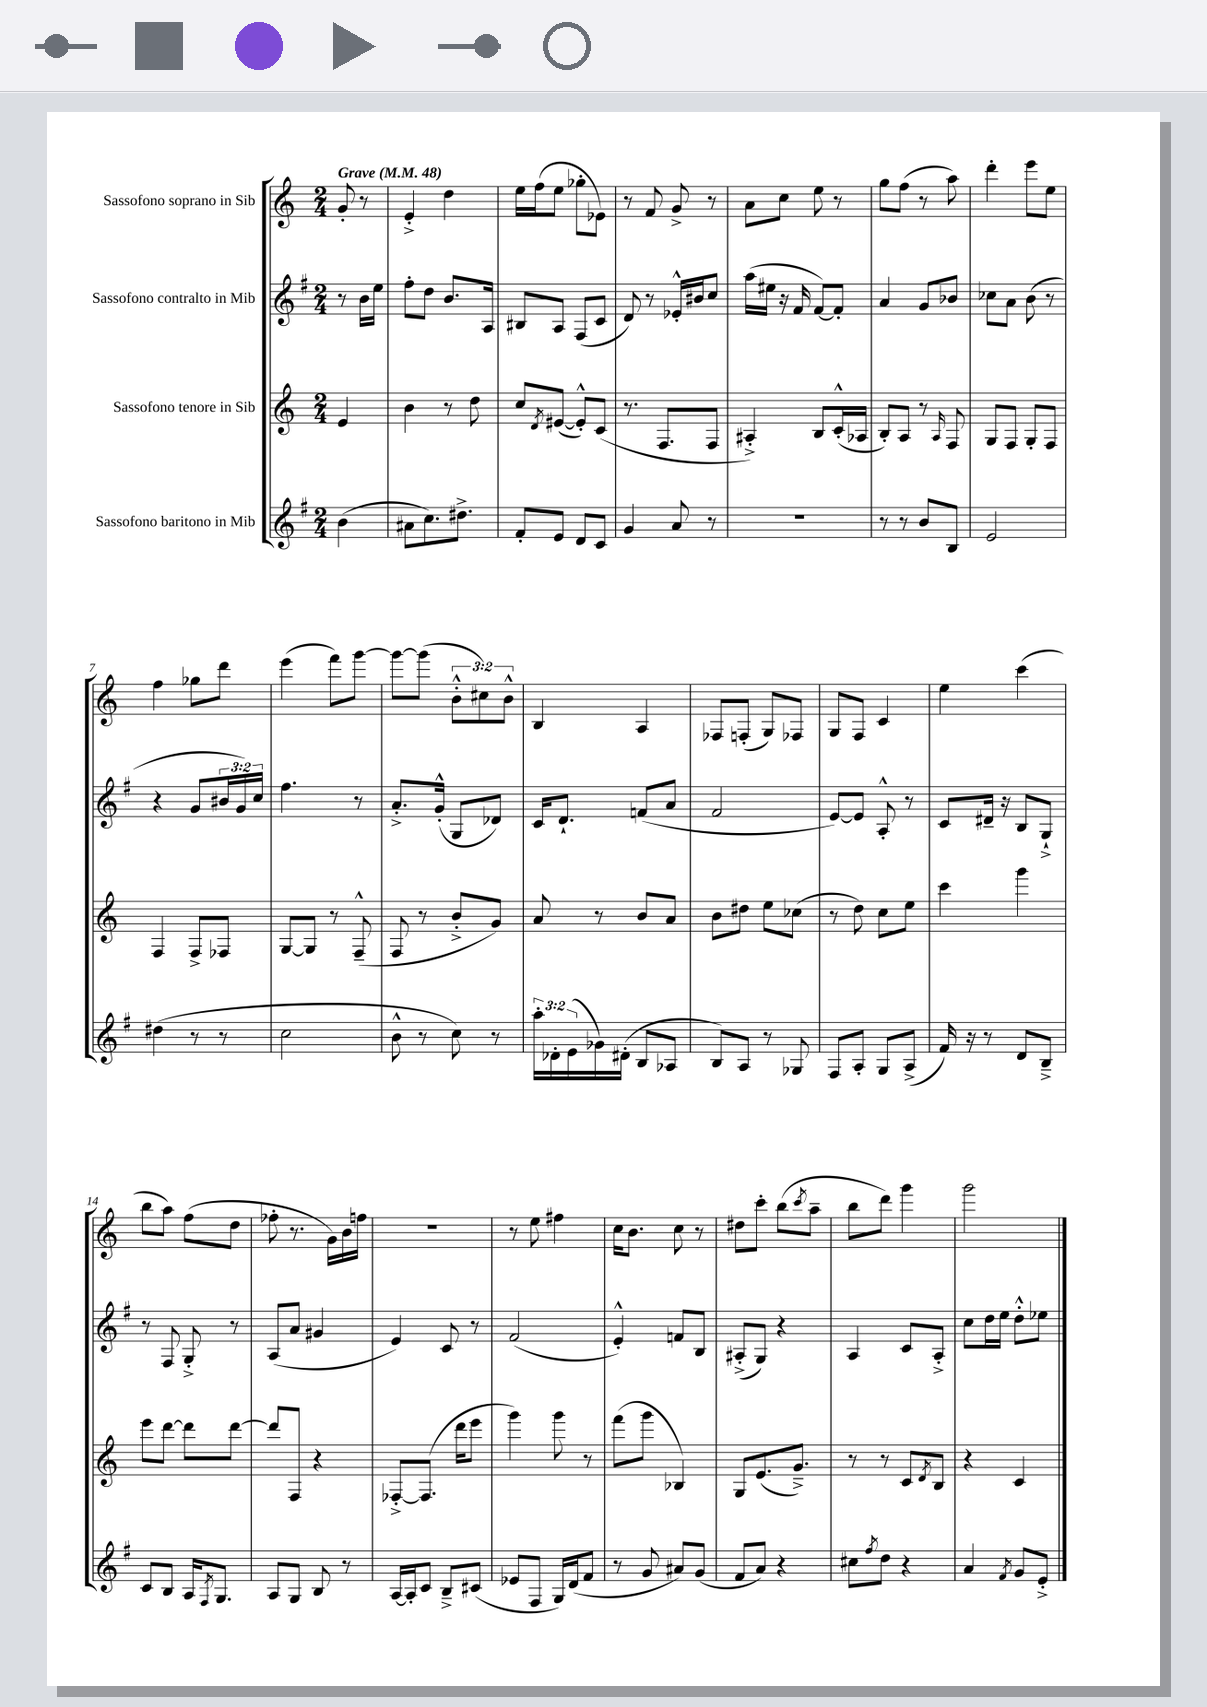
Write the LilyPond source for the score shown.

<<
\new StaffGroup <<
\new Staff = "s0" \with { instrumentName = "Sassofono soprano in Sib" } {
    \clef treble \key c \major \numericTimeSignature \time 2/4 \override Staff.TupletNumber.text = #tuplet-number::calc-fraction-text \partial 4 \tempo "Grave" 4 = 48
    g'8-. r8 |
    e'4-.-> d''4 |
    e''16 f''16( e''8 ges''8-. ees'8) |
    r8 f'8 g'8-> r8 |
    a'8 c''8 e''8 r8 |
    g''8 f''8( r8 a''8) |
    d'''4-. e'''8 e''8 |
    f''4 ges''8 d'''8 |
    e'''4( f'''8) g'''8~ |
    g'''8~ g'''8( \tuplet 3/2 { b'8-.-^ cis''8) b'8-^ } |
    b4 a4 |
    fes8 f8-.( g8) fes8 |
    g8 f8 c'4 |
    e''4 c'''4( |
    b''8 a''8) f''8( d''8 |
    fes''8-. r8. g'16) b'16 f''16 |
    R2 |
    r8 e''8 fis''4 |
    c''16 b'8. c''8 r8 |
    dis''8 c'''8-. b''8( \acciaccatura { c'''8 } a''8-- |
    b''8 d'''8) g'''4 |
    g'''2 \bar "|." |
}
\new Staff = "s1" \with { instrumentName = "Sassofono contralto in Mib" } {
    \clef treble \key g \major \numericTimeSignature \time 2/4 \override Staff.TupletNumber.text = #tuplet-number::calc-fraction-text \partial 4
    r8 b'16 e''16 |
    fis''8-. d''8 b'8. a16 |
    bis8 a8 fis8( c'8 |
    d'8) r8 ees'16-.-^ bis'16 c''8 |
    a''16( eis''16 r16 fis'16 fis'8~) fis'8-. |
    a'4 g'8 bes'8 |
    ces''8 a'8 b'8( r8 |
    r4 g'8 \tuplet 3/2 { bis'16 g'16) c''16 } |
    fis''4. r8 |
    a'8.-.-> g'16-.-^( g8 des'8) |
    c'16 d'8.-! f'8( a'8 |
    fis'2 |
    e'8~) e'8 a8-.-^ r8 |
    c'8 dis'16-- r16 b8 g8-!-> |
    r8 fis8 g8-.-> r8 |
    a8( a'8 gis'4 |
    e'4) c'8 r8 |
    fis'2( |
    e'4-.-^) f'8 b8 |
    ais8-.->( g8) r4 |
    a4 c'8 a8-.-> |
    c''8 d''16 e''16 d''8-.-^ ees''8 \bar "|." |
}
\new Staff = "s2" \with { instrumentName = "Sassofono tenore in Sib" } {
    \clef treble \key c \major \numericTimeSignature \time 2/4 \partial 4
    e'4 |
    b'4 r8 d''8 |
    c''8 \acciaccatura { d'8 } eis'8~( eis'8-.-^) c'8( |
    r8. f8. f8 |
    ais4-.->) b8 c'16-.-^( aes16 |
    b8-.) a8 r8 \grace { a16 } f8 |
    g8 f8 g8-. f8 |
    f4 f8-> fes8 |
    g8~ g8 r8 f8---^( |
    f8 r8 b'8-.-> g'8) |
    a'8 r8 b'8 a'8 |
    b'8 dis''8 e''8 ces''8( |
    r8 d''8) c''8 e''8 |
    c'''4 g'''4 |
    e'''8 d'''8~ d'''8 d'''8~ |
    d'''8 f8 r4 |
    fes8~-.-> fes8.( d'''16 e'''8 |
    g'''4) g'''8 r8 |
    f'''8( g'''8 bes4) |
    g8 e'8.( g'8.--->) |
    r8 r8 c'8 \acciaccatura { d'8 } b8 |
    r4 c'4 \bar "|." |
}
\new Staff = "s3" \with { instrumentName = "Sassofono baritono in Mib" } {
    \clef treble \key g \major \numericTimeSignature \time 2/4 \override Staff.TupletNumber.text = #tuplet-number::calc-fraction-text \partial 4
    b'4( |
    ais'8 c''8.) dis''8.-> |
    fis'8-. e'8 d'8 c'8 |
    g'4 a'8 r8 |
    r2 |
    r8 r8 b'8 b8 |
    e'2 |
    dis''4( r8 r8 |
    c''2 |
    b'8-^ r8 c''8) r8 |
    \tuplet 3/2 { a''16-. des'16-. e'16( } ges'16) dis'16-.( b8 aes8 |
    b8) a8 r8 ges8 |
    fis8 a8-. g8 a8->( |
    fis'16) r16 r8 d'8 b8---> |
    c'8 b8 a16 \acciaccatura { fis8 } g8. |
    a8 g8 b8 r8 |
    a16~ a16-. c'8 b8---> cis'8( |
    ees'8 fis8 g16) d'16( fis'8 |
    r8 g'8 ais'8) g'8( |
    fis'8 a'8) r4 |
    cis''8 \acciaccatura { fis''8 } d''8 r4 |
    a'4 \acciaccatura { fis'8 } g'8 e'8-.-> \bar "|." |
}
>>
>>
